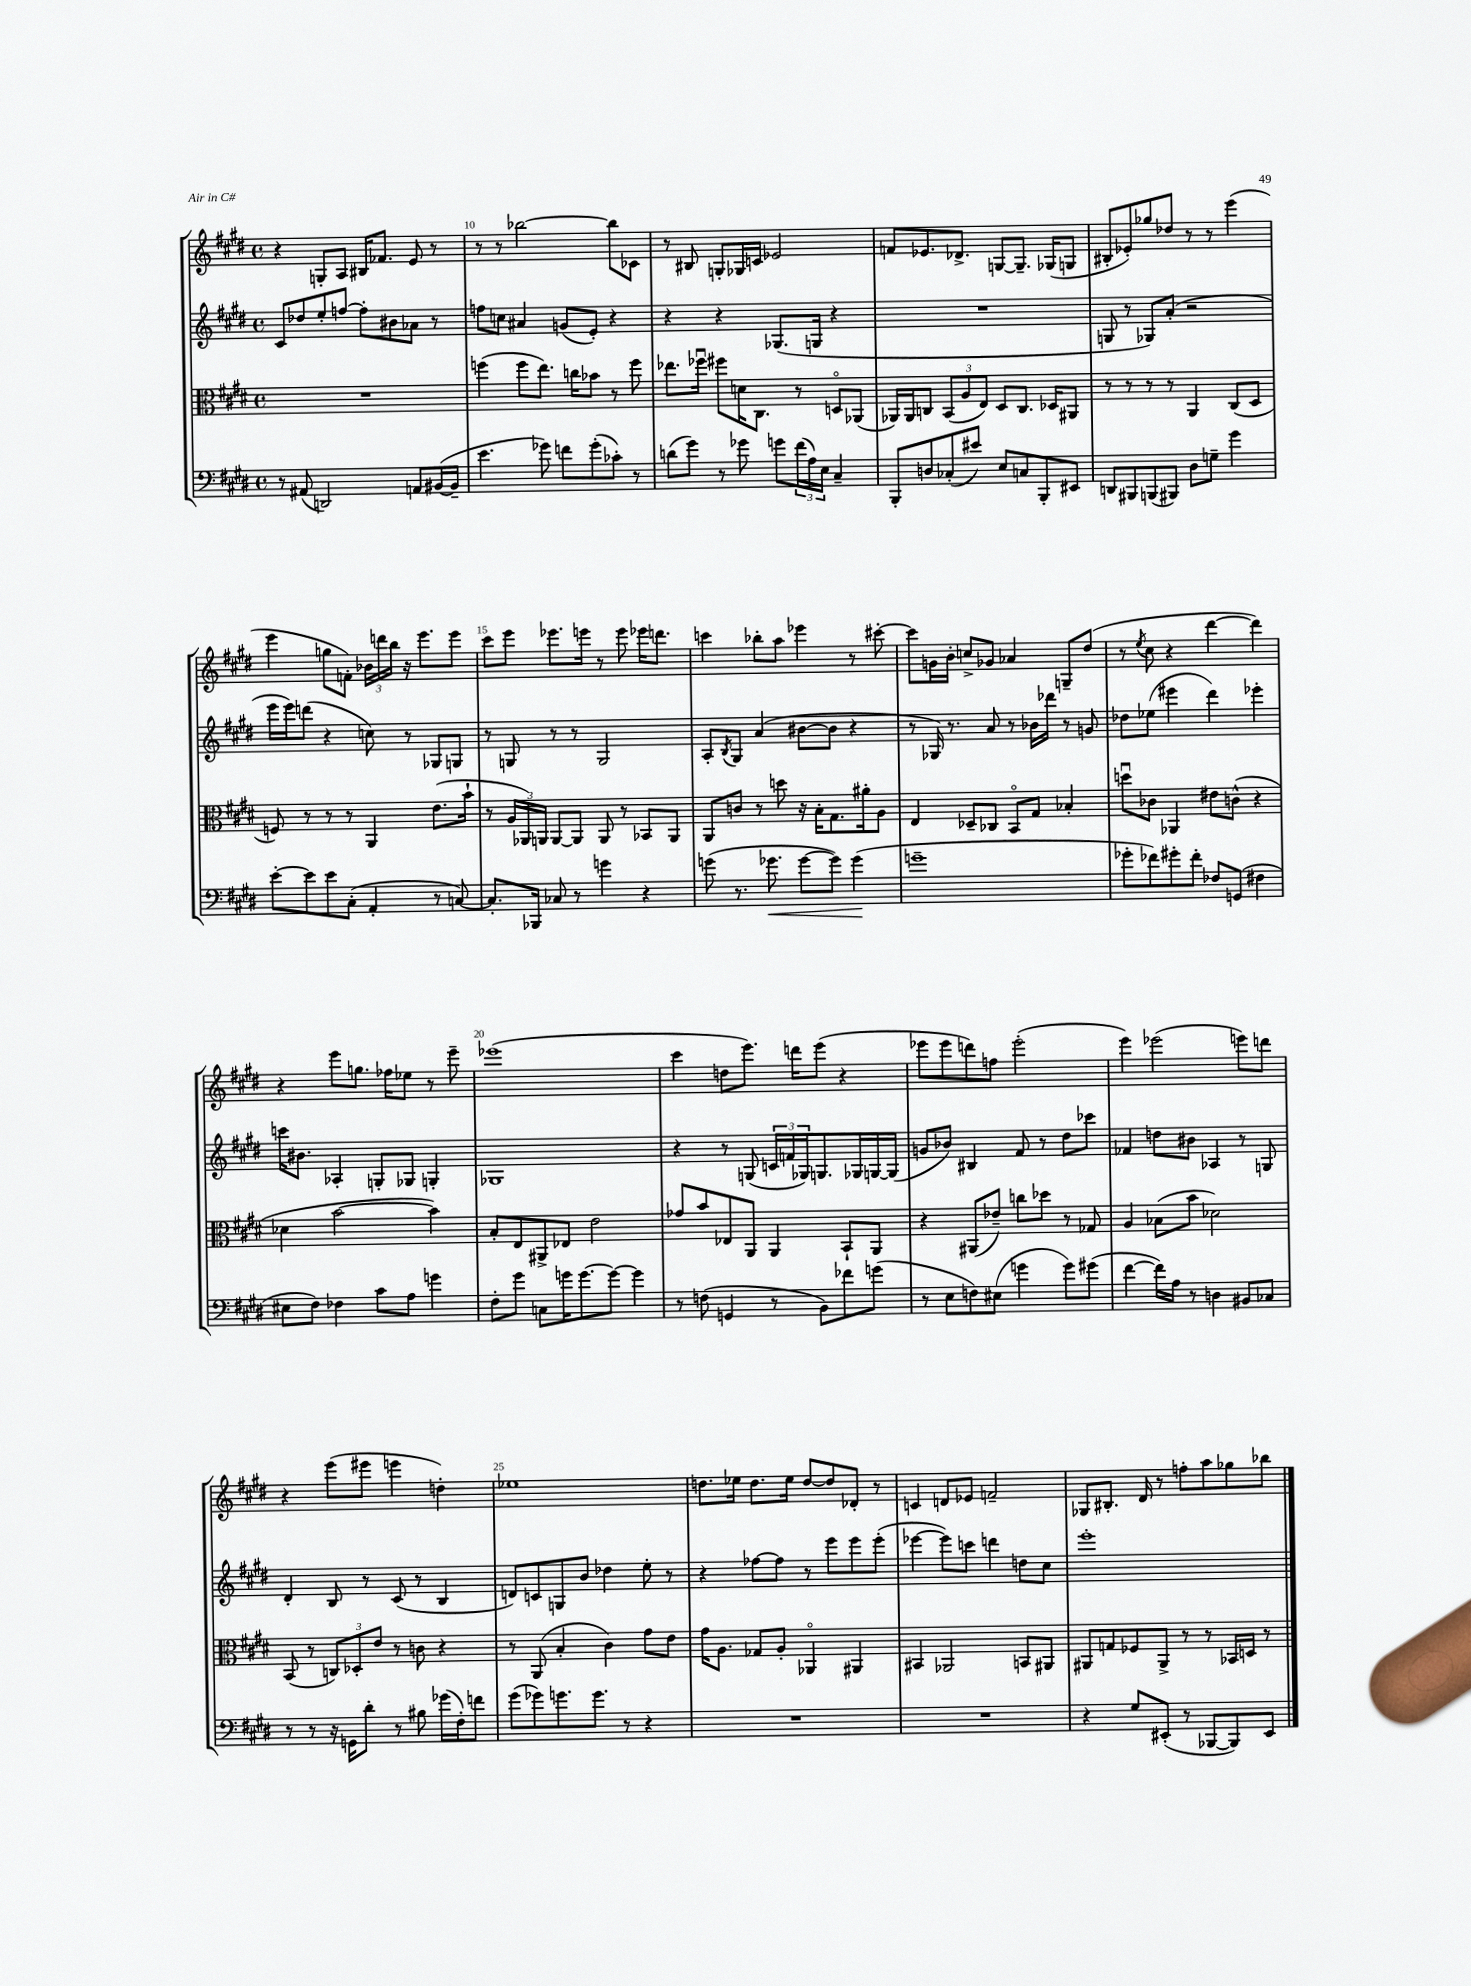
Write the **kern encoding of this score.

**kern	**dynam	**kern	**kern	**kern
*part4	*part4	*part3	*part2	*part1
*staff4	*staff4	*staff3	*staff2	*staff1
*clefF4	*	*clefC3	*clefG2	*clefG2
*k[f#c#g#d#]	*	*k[f#c#g#d#]	*k[f#c#g#d#]	*k[f#c#g#d#]
*M4/4	*	*M4/4	*M4/4	*M4/4
*met(c)	*	*met(c)	*met(c)	*met(c)
=9	=9	=9	=9	=9
8r	.	1r	8c#/L	4r
(8AA#X/	.	.	8dd-X/	.
2DDn/)	.	.	8ee'/	8Gn'/L
.	.	.	[8ffn/J	8A/J
.	.	.	8ff'\L]	16B#X/KL
.	.	.	.	8.f-X/J
.	.	.	8b#X\	.
8AAn/L	.	.	8a-X\J	8e/
([16BB#X/L	.	.	8r	8r
16BB#~/JJ]	.	.	.	.
=10	=10	=10	=10	=10
4.e\	.	(4ffn\	8ffn\L	8r
.	.	.	8ccn\J	8r
.	.	8ff\L	4a#X/	[2bb-X\
8g-X\)	.	8.ee\J)	.	.
8fn\L	.	.	(8gn/L	.
.	.	16ccn\KL	.	.
(8g-'\	.	8b-X\J	8e'/J)	.
8c-X'\J)	.	8r	4r	8bb-\L]
8r	.	8ff\	.	8c-X\J
=11	=11	=11	=11	=11
(8dn\L	.	8.ee-X\L	4r	8r
8g#\J)	.	.	.	8B#X/
.	.	16ff-Xu\Jk	.	.
8r	.	8ff#X\L	4r	8Gn'/L
8g-X\	.	16dn\K	.	16G-X/L
.	.	8.C#\J	.	16cn/JJ
8gn\L	.	.	(8.G-X/L	2e-X/
(24f#\L	.	8r	.	.
24A\)	.	.	.	.
.	.	.	16Gn/Jk	.
24E\JJ	.	.	.	.
4C#~/	.	8Dn/L	4r	.
.	.	(8AA-X/J	.	.
=12	=12	=12	=12	=12
8BBB'/L	.	16AA-X/LL)	1r	8fn/L
.	.	16AA-/J	.	.
8Dn/	.	8Cn/J	.	8.e-X/
(8C-X'/	.	(12BB/L	.	.
.	.	.	.	8.d-X^/J
.	.	12A/	.	.
8e#X/J)	.	.	.	.
.	.	12E/J)	.	.
8E/L	.	8D#/L	.	[8Gn/L
8Cn/	.	8.C/J	.	8.G~/J]
8BBB'/	.	.	.	.
.	.	16D-X/KL	.	(16G-X/KL
8EE#X/J	.	8AA#X/J	.	8Gn/J
=13	=13	=13	=13	=13
8DDn/L	.	8r	8Gn/	8B#X'/L
8BBB#X/	.	8r	8r	8e-X'/)
(8BBBn/	.	8r	8G-X/L)	8gg-X/
8BBB#X/J)	.	8r	(8a'/J	8dd-X/J
8D#\L	.	4AA/	2r	8r
8Gn~\J	.	.	.	8r
4g#\	.	(8C#/L	.	(4eee\
.	.	8D#/J	.	.
!!LO:LB:g=z
=14	=14	=14	=14	=14
[8e'\L	.	8Fn/)	16eee\LL	4eee\
.	.	.	16eee\J)	.
8e\]	.	8r	(8dddn\J	.
8e\	.	8r	4r	8ggn\L
(8C#'\J	.	8r	.	8fn'\J)
4AA'/	.	4AA/	8ccn\)	24b-X\LL
.	.	.	.	24dddn\
.	.	.	.	24bb\JJ
.	.	.	8r	16r
.	.	.	.	8.eee\L
8r	.	(8.e\L	8G-X/L	.
[8Cn/)	.	.	8Gn/J	8eee\J
.	.	16b`\Jk	.	.
=15	=15	=15	=15	=15
8.C'/L]	.	8r	8r	8ccc#\L
.	.	24A/LL	8Gn/	8eee\J
.	.	24AA-X/)	.	.
16BBB-X/Jk	.	.	.	.
.	.	24AAn/JJ	.	.
8C-X/	.	[8AA/L	8r	8.eee-X\L
8r	.	8AA/J]	8r	.
.	.	.	.	16eeen\Jk
4gn\	.	8AA/	2G/	8r
.	.	8r	.	8eee\
4r	.	8BB-X/L	.	16eee-X\KL
.	.	.	.	8.dddn\J
.	.	8AA/J	.	.
=16	=16	=16	=16	=16
(8gn\	.	8AA/L	8A'/L	4cccn\
.	.	.	8qB/	.
8.r	.	8cn/J	8G#/J	.
.	.	8r	(4a/	8bb-X'\L
!	!LO:HP:b	!	!	!
8.g-X\	<	.	.	.
.	.	8ddn\	.	8aa\J
[8g-\L	.	16r	[8b#X\L	4eee-X\
.	.	16B'\KL	.	.
8g-\J])	.	8.G#\	8b#\J]	.
(4g-\	.	.	4r	8r
.	.	16a#X'\k	.	.
.	.	8A\J	.	[8ccc#X'\
.	[	.	.	.
=17	=17	=17	=17	=17
1gn~	.	4E/	8r	8ccc#\L]
.	.	.	16G-X/)	16gn\L
.	.	.	8.r	16b'\JJ
.	.	8D-X~/L	.	8ccn^/L
.	.	8C-X/J	8a/	8g-X/J
.	.	8BB/L	8r	4a-X/
.	.	8G#/J	16b-X\LL	.
.	.	.	16ddd-X\JJ	.
.	.	4B-X'/	8r	8Gn~/L
.	.	.	8gn/	(8dd#/J
=18	=18	=18	=18	=18
8g-X'\L	.	8ddnu\L	8dd-X\L	8r
.	.	.	.	8qee/
8f-X\)	.	8c-X\J	(8ee-X\J	8cc#\
8g#X'\	.	4AA-X/	4eee#X\	4r
8f-'\J	.	.	.	.
8F-X/L	.	8e#X\L	4ddd#\)	[4ddd#\
(8GGn/J	.	(8cn^^\J	.	.
4F#X\	.	4r	4eee-X'\	4ddd#\])
!!LO:LB:g=z
=19	=19	=19	=19	=19
8E#X\L	.	4d-X\	16cccn\KL	4r
.	.	.	8.b#X\J	.
8F#\J)	.	.	.	.
4F-X\	.	[2b\	4A-X'/	8eee\L
.	.	.	.	8.ggn\J
8c#\L	.	.	8Gn'/L	.
.	.	.	.	16ff-X\KL
8A\J	.	.	8G-X/J	8ee-X\J
4gn\	.	4b\])	4Gn'/	8r
.	.	.	.	8eee~\
=20	=20	=20	=20	=20
8F#'\L	.	8B'/L	1G-X	(1eee-X
8g#\J	.	8E/	.	.
8Cn\L	.	8AA#X^/	.	.
16gn\K	.	8E-X/J	.	.
[8.g\	.	.	.	.
.	.	2e\	.	.
8g\J_	.	.	.	.
4g\]	.	.	.	.
=21	=21	=21	=21	=21
8r	.	8g-X/L	4r	4ccc#\
(8Fn\	.	8b/	.	.
4GGn/	.	8E-X/	8r	8ddn\L
.	.	8AA/J	(8Gn/	8.eee\J)
8r	.	4AA/	24cn/LL	.
.	.	.	24fn/	.
.	.	.	.	16dddn\KL
.	.	.	24G-X/J)	.
8BB\L)	.	.	8.Gn/	(8eee\J
8f-X\	.	8BB`/L	.	4r
.	.	.	16G-X/L	.
(8gn\J	.	8AA/J	[16Gn/	.
.	.	.	(16G/JJ]	.
=22	=22	=22	=22	=22
8r	.	4r	8gn/L	8eee-X\L
8E\L	.	.	8b-X/J)	8eee-\
8Fn\)	.	(8AA#X/L	4B#X/	8dddn\)
(8E#X\J	.	8e-X~/J)	.	8ffn\J
4gn\	.	8ccn\L	8f#/	(2eee-'\
.	.	8dd-X\J	8r	.
8g\L)	.	8r	8dd#\L	.
(8g#X\J	.	8G-X/	8ccc-X\J	.
=23	=23	=23	=23	=23
[4f#\	.	4A/	4f-X/	4eee\)
16f#\LL])	.	(8B-X\L	8ddn\L	(2eee-X\
16A\JJ	.	.	.	.
8r	.	8b\J	8b#X\J	.
4Dn\	.	2d-X\)	4A-X/	.
8BB#X/L	.	.	8r	8eeen\L)
8C-X/J	.	.	8Gn/	8dddn\J
!!LO:LB:g=z
=24	=24	=24	=24	=24
8r	.	(8BB/	4d#'/	4r
8r	.	8r	.	.
16r	.	12Cn/L)	8B/	(8eee\L
16GGn\KL	.	.	.	.
.	.	12D-X'/	.	.
8d#'\J	.	.	8r	8eee#X\J
.	.	12e/J	.	.
8r	.	8r	(8c#/	4eeen\
8B#X\	.	8cn\	8r	.
(16g-X\LL	.	4r	4B/	4ddn'\)
16F#'\J)	.	.	.	.
8fn\J	.	.	.	.
=25	=25	=25	=25	=25
(8g#\L	.	8r	8dn/L)	1ee-X
8g-X\)	.	(8AA/	8cn/	.
8.gn\	.	4B'/	8Gn/	.
.	.	.	8b/J	.
8.g\J	.	.	.	.
.	.	4c#\)	4dd-X\	.
8r	.	.	.	.
4r	.	8g#\L	8ee'\	.
.	.	8e\J	8r	.
=26	=26	=26	=26	=26
1r	.	16g#\KL	4r	8.ddn\L
.	.	8.A\J	.	.
.	.	.	.	16ee-X\Jk
.	.	8G-X/L	[8ff-X\L	8.dd\L
.	.	8A'/J	8ff-\J]	.
.	.	.	.	16ee-\Jk
.	.	4AA-X/	8r	[8dd/L
.	.	.	8eee\L	8dd/]
.	.	4AA#X/	8eee\	8d-X'/J
.	.	.	(8eee'\J	8r
=27	=27	=27	=27	=27
1r	.	4BB#X/	[4eee-X\	4cn/
.	.	2AA-X/	8eee-\L])	8dn/L
.	.	.	8cccn\J	8e-X/J
.	.	.	4dddn\	2fn~/
.	.	8BBn/L	8ddn\L	.
.	.	8AA#X/J	8cc#\J	.
=28	=28	=28	=28	=28
4r	.	8AA#X/L	1eee'	8G-X/L
.	.	8Gn/	.	8.B#X'/J
8G#/L	.	8F-X/	.	.
.	.	.	.	16d#/
(8EE#X'/J	.	8AA#^/J	.	8r
8r	.	8r	.	8ffn'\L
[8BBB-X/L	.	8r	.	8aa\
8BBB-/])	.	16BB-X/LL	.	8gg-X\
.	.	16Dn/JJ	.	.
8EE#/J	.	8r	.	8bb-X\J
==	==	==	==	==
*-	*-	*-	*-	*-
